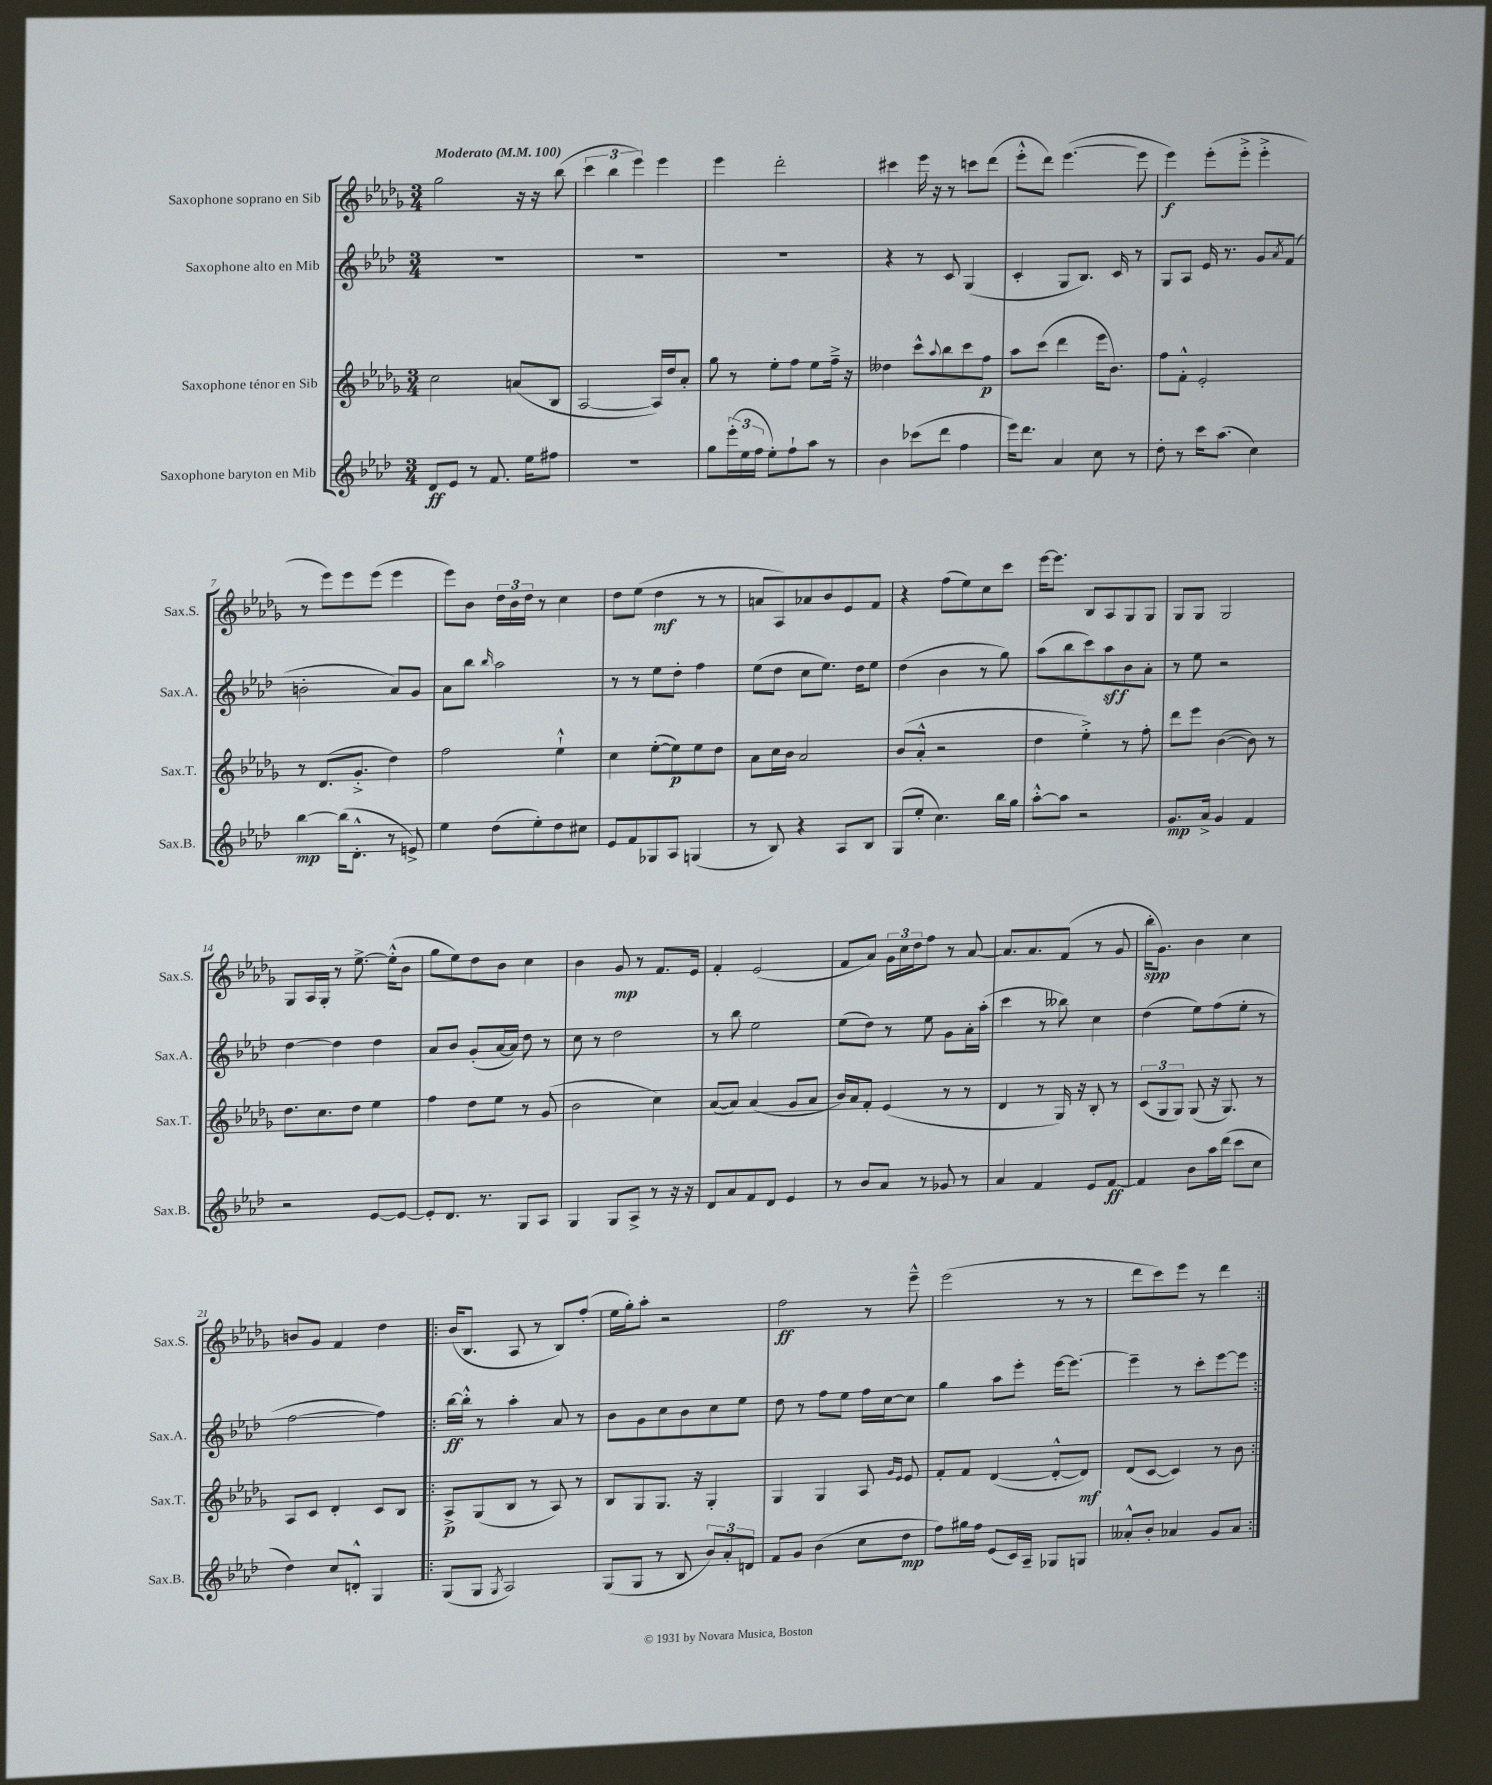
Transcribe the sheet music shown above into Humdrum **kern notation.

**kern	**kern	**kern	**kern
*staff4	*staff3	*staff2	*staff1
*clefG2	*clefG2	*clefG2	*clefG2
*k[b-e-a-d-]	*k[b-e-a-d-g-]	*k[b-e-a-d-]	*k[b-e-a-d-g-]
*M3/4	*M3/4	*M3/4	*M3/4
*MM100	*MM100	*MM100	*MM100
8d-	2cc	2.r	2gg-
8e-	.	.	.
8r	.	.	.
8.f	.	.	.
.	(8a	.	16r
16ee-	.	.	16r
8ff#	8B-	.	(8bb-
=	=	=	=
2.r	[2A-	2.r	6ccc
.	.	.	6bb-
.	.	.	6eee-)
.	16A-])	.	4eee-
.	16dd-	.	.
.	8a-'	.	.
=	=	=	=
8gg	8gg-	2.r	4eee-
(24eee-'	8r	.	.
24ee-	.	.	.
24ff	.	.	.
8ee-')	8ee-'	.	2ddd-'
8ff`	8ff	.	.
8aa-	8ee-	.	.
8r	16ff~^	.	.
.	16r	.	.
=	=	=	=
4b-	4dd--	4r	4ccc#
(8ccc-	8ccc^^	8r	16eee-
.	.	.	16r
.	8qqaa-	.	.
8ddd-	8bb-	8c	8r
4ff	8ccc	(4G	8ccc
.	8ff	.	(8ddd-
=	=	=	=
16eee-)	8aa-	4c'	8eee-'^^
8.ddd-	.	.	.
.	(8ccc	.	8ddd-)
4a-	4ddd-	8G	([4.eee-
.	.	8.B-)	.
8cc	16eee-	.	.
.	8.b-)	16c	.
8r	.	8r	8eee-]
=	=	=	=
8dd-'	8ff	8G	4eee-)
8r	8f'^^	8A-	.
16ccc	2e-'	16e-	(8eee-'
(8.aa-	.	8.r	.
.	.	.	8eee-'^
4cc)	.	8g	4eee-'^
.	.	8qa-	.
.	.	(8f	.
=	=	=	=
[4bb-	8r	2b'	8r
.	(8.d-	.	8eee-)
(16bb-]	.	.	8eee-
8.d-'^^	8.g-'^	.	.
.	.	.	(8eee-
8r	4dd-)	8a-)	4eee-
8e^)	.	8g	.
=	=	=	=
4ee-	2ff	8a-	8eee-)
.	.	8bb-	8b-
.	.	16qqbb-	.
(8dd-	.	2aa-	24dd-
.	.	.	24b-
.	.	.	24dd-
8ee-')	.	.	8r
8dd-	4ee-`^^	.	4cc
8cc#	.	.	.
=	=	=	=
8e-	4cc	8r	8dd-
8f	.	8r	(8ee-
8G-	([8ee-'	8ee-	4dd-
8A-	8ee-])	8dd-'	.
(4G	8ee-	4ff	8r
.	8dd-	.	8r
=	=	=	=
8r	8a-	(8ee-	8a
8B-)	16cc	8dd-	8A-)
.	16b-	.	.
4r	2a-	8cc	8a-
.	.	8.ee-)	8b-
8A-	.	.	8e-
.	.	16dd-	.
8B-	.	8ee-	8f
=	=	=	=
(8G	(8b-	(4dd-	4r
8ee-'	8a-'^^	.	.
4.cc)	2r	4b-	(8ff
.	.	.	8ee-)
.	.	8r	8cc
16bb-	.	8gg)	8ccc
16gg	.	.	.
=	=	=	=
[8aa-'^^	4dd-	(8aa-	[16eee-
.	.	.	8.eee-]
8aa-]	.	8bb-	.
2r	4ee-'^)	8ccc)	8B-
.	.	8aa-	8A-
.	8r	8b-	8G-
.	8ff'	8a-'	8G-
=	=	=	=
8.g	8ddd-	8r	8G-
.	8eee-	8ee-	8G-
16a-^	.	.	.
4g	([4b-	2r	2G-
4f	8b-])	.	.
.	8r	.	.
=	=	=	=
2r	8.dd-	[4dd-	8G-
.	.	.	16A-
.	8.cc	.	16G-'
.	.	4dd-]	8r
.	8dd-	.	[8.ee-^
[8e-	4ee-	4dd-	.
.	.	.	(16ee-'^^]
8e-_	.	.	8b-
=	=	=	=
8e-']	4ff	8a-	8gg-
8.d-	.	8b-	8ee-)
.	8dd-	(8g'	8dd-
8.r	.	.	.
.	8ee-	[16a-	8b-
.	.	16a-])	.
8G	8r	8dd-	4cc
8A-	(8g-	8r	.
=	=	=	=
4G	2b-	8cc	4b-
.	.	8r	.
8G	.	2dd-	8g-
8A-^	.	.	8r
8r	4cc)	.	8.f
16r	.	.	.
16r	.	.	16e-
=	=	=	=
8d-	([8a-	8r	4f'
8a-	8a-])	8bb-	.
8f	(4a-	2ee-	(2e-
8d-	.	.	.
4e-	8g-	.	.
.	8a-	.	.
=	=	=	=
8r	16b-)	(8ee-	8f
.	16a-	.	.
8b-	8f'	8dd-)	8a-)
8a-	(4e-	8r	24g-
.	.	.	24cc
.	.	.	24dd-
8r	.	8ee-	8ff
8g-	8r	8g	8r
8r	8r	16a-'	[8a-
.	.	(16aa-'	.
=	=	=	=
4a-	4d-	4ccc	8.a-]
.	.	.	8.a-
4f	8r	8r	.
.	16G-)	8bb--)	(8f
.	16r	.	.
8e-	8B-'	4cc	8r
[8f	8r	.	8g-
=	=	=	=
4f]	(12c	(4dd-	16bb-'
.	.	.	8.g-)
.	12G-	.	.
.	12G-)	.	.
8b-	(8G-	8ee-)	4b-
16aa-	16r	(8ff	.
(16ddd-	8.G-)	.	.
8ccc	.	8ee-'	4cc
8cc	8r	8r	.
=	=	=	=
4dd-)	8A-	[2ff	8b
.	8c	.	8g-
8cc	4d-'	.	4f
8d'^^	.	.	.
4G	8c	4ff])	4dd-
.	8B-	.	.
=!|:	=!|:	=!|:	=!|:
(8G	8A-^	[16bb-	(16b-
.	.	16bb-'^^]	8.B-
8G	(8G-	8r	.
8qG	.	.	.
2A-)	8B-	4aa-'	8A-
.	8r	.	8r
.	8A-)	8a-	8B-)
.	8r	8r	(8ff'
=	=	=	=
(8G	8B-	8b-	16ee-
.	.	.	16gg-')
8G	8G-	8g	8aa-'
8r	8.G-	8cc	2r
8B-	.	8b-	.
.	16r	.	.
12b-)	4G-'	8cc	.
12a-'	.	.	.
.	.	8ee-	.
12d	.	.	.
=	=	=	=
8f	4G-	8dd-	2ff
8g	.	8r	.
(4b-	4G-	8ff	.
.	.	8ee-	.
8cc	8A-	16ff	8r
.	.	[16cc	.
.	16qqg-	.	.
.	16qqe-	.	.
8dd-	8e-	8cc]	8eee-~^^
=	=	=	=
8ff)	8f'	4gg	(2eee-
16gg#	8f	.	.
16ff	.	.	.
(8e-	([4d-	8aa-	.
16c)	.	8eee-'	.
16A-~	.	.	.
8G-	8d-'^^_	[16eee-	8r
.	.	8.eee-_	.
8G	8d-])	.	8r
=	=	=	=
8a--'^^	(8d-	4eee-~]	8ddd-
8b-'	[8c	.	8ccc)
4a-	4c])	8r	8eee-
.	.	8ccc'	8r
8g	8r	[8eee-	4ddd-
8a-	8b-	8eee-]	.
==:|!	==:|!	==:|!	==:|!
*-	*-	*-	*-
